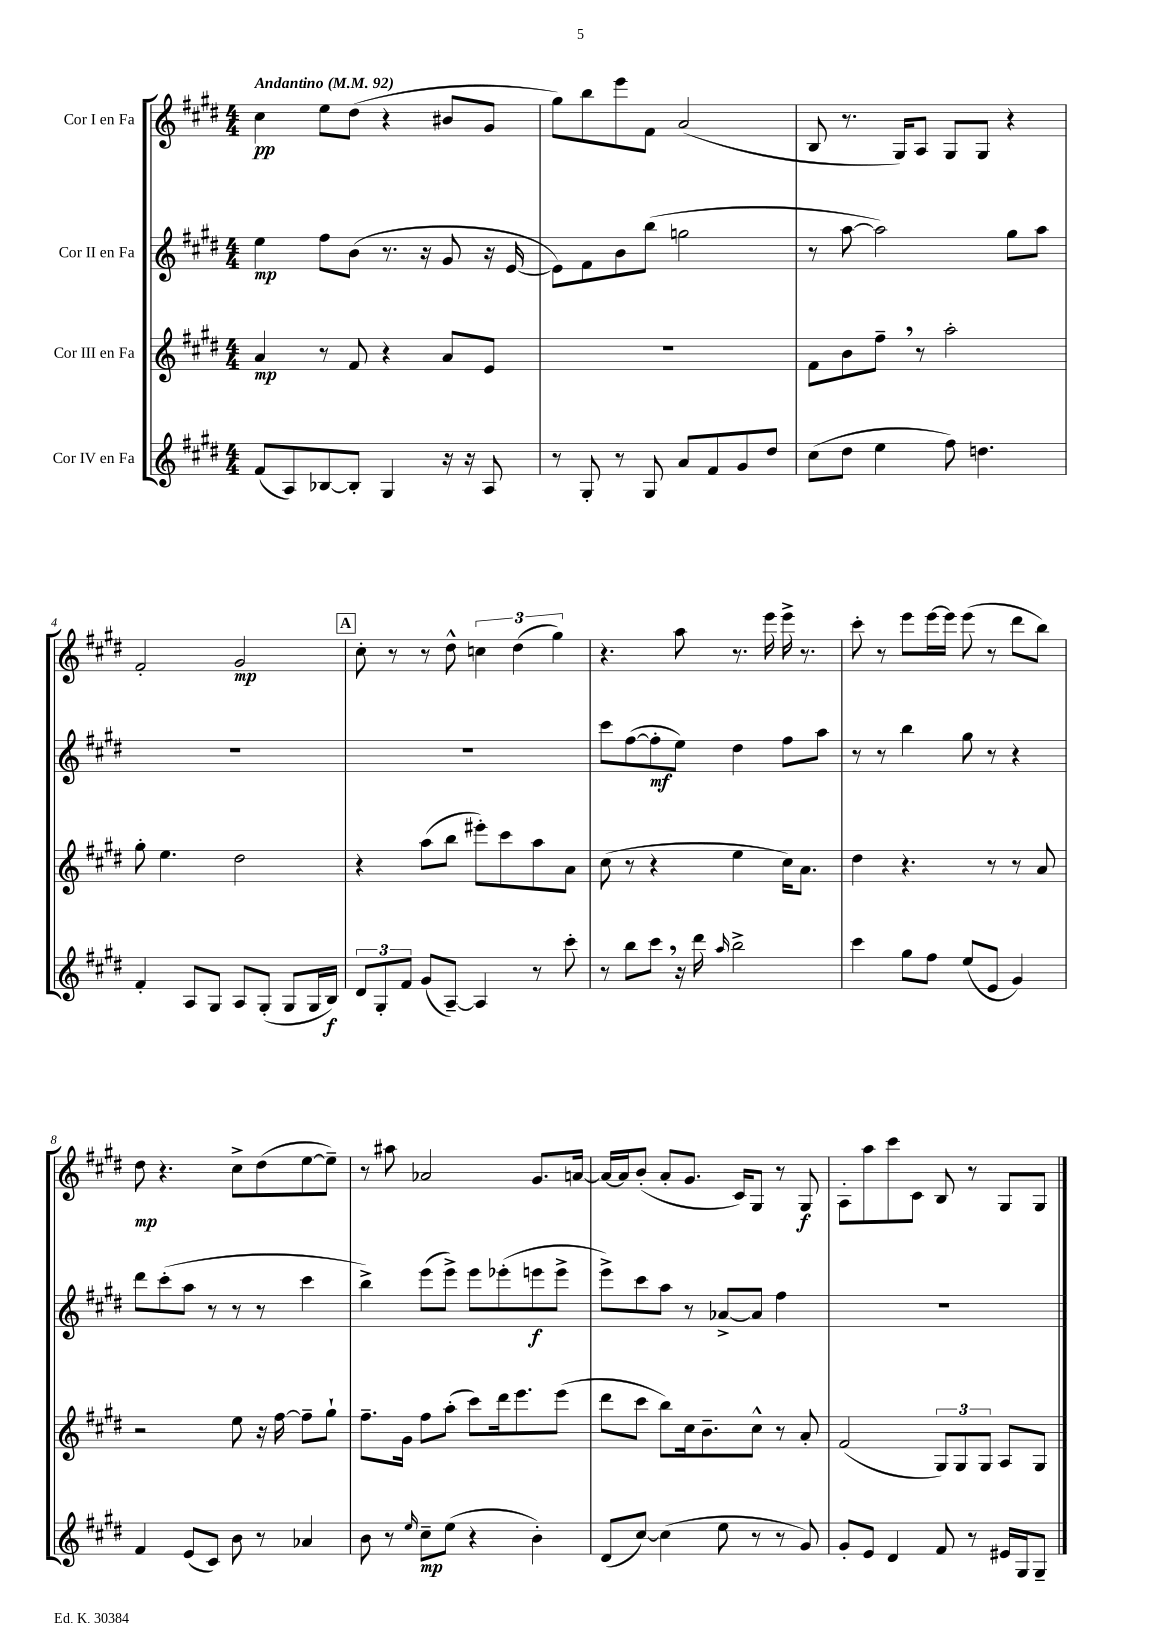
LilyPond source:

<<
\new StaffGroup <<
\new Staff = "s0" \with { instrumentName = "Cor I en Fa" } {
    \clef treble \key e \major \numericTimeSignature \time 4/4 \tempo "Andantino" 4 = 92
    cis''4\pp e''8 dis''8( r4 bis'8 gis'8 |
    gis''8) b''8 e'''8 fis'8 a'2( |
    b8 r8. gis16) a8 gis8 gis8 r4 |
    fis'2-. gis'2\mp |
    \mark \markup { \box "A" } cis''8-. r8 r8 dis''8-^ \tuplet 3/2 { c''4 dis''4( gis''4) } |
    r4. a''8 r8. e'''16 e'''16-> r8. |
    cis'''8-. r8 e'''8 e'''16~ e'''16 e'''8( r8 dis'''8 b''8) |
    dis''8\mp r4. cis''8-> dis''8( e''8~ e''8--) |
    r8 ais''8 aes'2 gis'8. a'16~ |
    a'16~ a'16 b'8-.( a'8-. gis'8. cis'16) gis8 r8 gis8\f |
    a8-. a''8 cis'''8 cis'8 b8 r8 gis8 gis8 \bar "|." |
}
\new Staff = "s1" \with { instrumentName = "Cor II en Fa" } {
    \clef treble \key e \major \numericTimeSignature \time 4/4
    e''4\mp fis''8 b'8( r8. r16 gis'8 r16 e'16~ |
    e'8) fis'8 b'8 b''8( g''2 |
    r8 a''8~ a''2) gis''8 a''8 |
    R1 |
    \mark \markup { \box "A" } R1 |
    cis'''8 fis''8~( fis''8-.\mf e''8) dis''4 fis''8 a''8 |
    r8 r8 b''4 gis''8 r8 r4 |
    dis'''8 cis'''8-.( a''8 r8 r8 r8 cis'''4 |
    b''4->) e'''8( e'''8->) e'''8 ees'''8-.( e'''8\f e'''8-> |
    e'''8->) cis'''8 a''8 r8 aes'8~-> aes'8 fis''4 |
    R1 \bar "|." |
}
\new Staff = "s2" \with { instrumentName = "Cor III en Fa" } {
    \clef treble \key e \major \numericTimeSignature \time 4/4
    a'4\mp r8 fis'8 r4 a'8 e'8 |
    R1 |
    fis'8 b'8 fis''8-- \breathe r8 a''2-. |
    gis''8-. e''4. dis''2 |
    \mark \markup { \box "A" } r4 a''8( b''8 eis'''8-.) cis'''8 a''8 a'8 |
    cis''8( r8 r4 e''4 cis''16) a'8. |
    dis''4 r4. r8 r8 a'8 |
    r2 e''8 r16 fis''16~ fis''8-- gis''8-! |
    fis''8.-- gis'16 fis''8 a''8-.( cis'''8) dis'''16 e'''8. e'''8( |
    dis'''8 cis'''8 b''8) cis''16 b'8.-- cis''8-^ r8 a'8-. |
    fis'2( \tuplet 3/2 { gis8) gis8 gis8 } a8 gis8 \bar "|." |
}
\new Staff = "s3" \with { instrumentName = "Cor IV en Fa" } {
    \clef treble \key e \major \numericTimeSignature \time 4/4
    fis'8( a8) bes8~ bes8-. gis4 r16 r16 a8 |
    r8 gis8-. r8 gis8 a'8 fis'8 gis'8 dis''8 |
    cis''8( dis''8 e''4 fis''8) d''4. |
    fis'4-. a8 gis8 a8 gis8-.( gis8 gis16 b16\f) |
    \mark \markup { \box "A" } \tuplet 3/2 { dis'8 gis8-. fis'8 } gis'8( a8~--) a4 r8 cis'''8-. |
    r8 b''8 cis'''8 \breathe r16 dis'''16 \grace { a''16 } b''2-> |
    cis'''4 gis''8 fis''8 e''8( e'8 gis'4) |
    fis'4 e'8( cis'8) b'8 r8 aes'4 |
    b'8 r8 \grace { e''16 } cis''8--\mp e''8( r4 b'4-.) |
    dis'8( cis''8~) cis''4( e''8 r8 r8 gis'8) |
    gis'8-. e'8 dis'4 fis'8 r8 eis'16 gis16 gis8-- \bar "|." |
}
>>
>>
